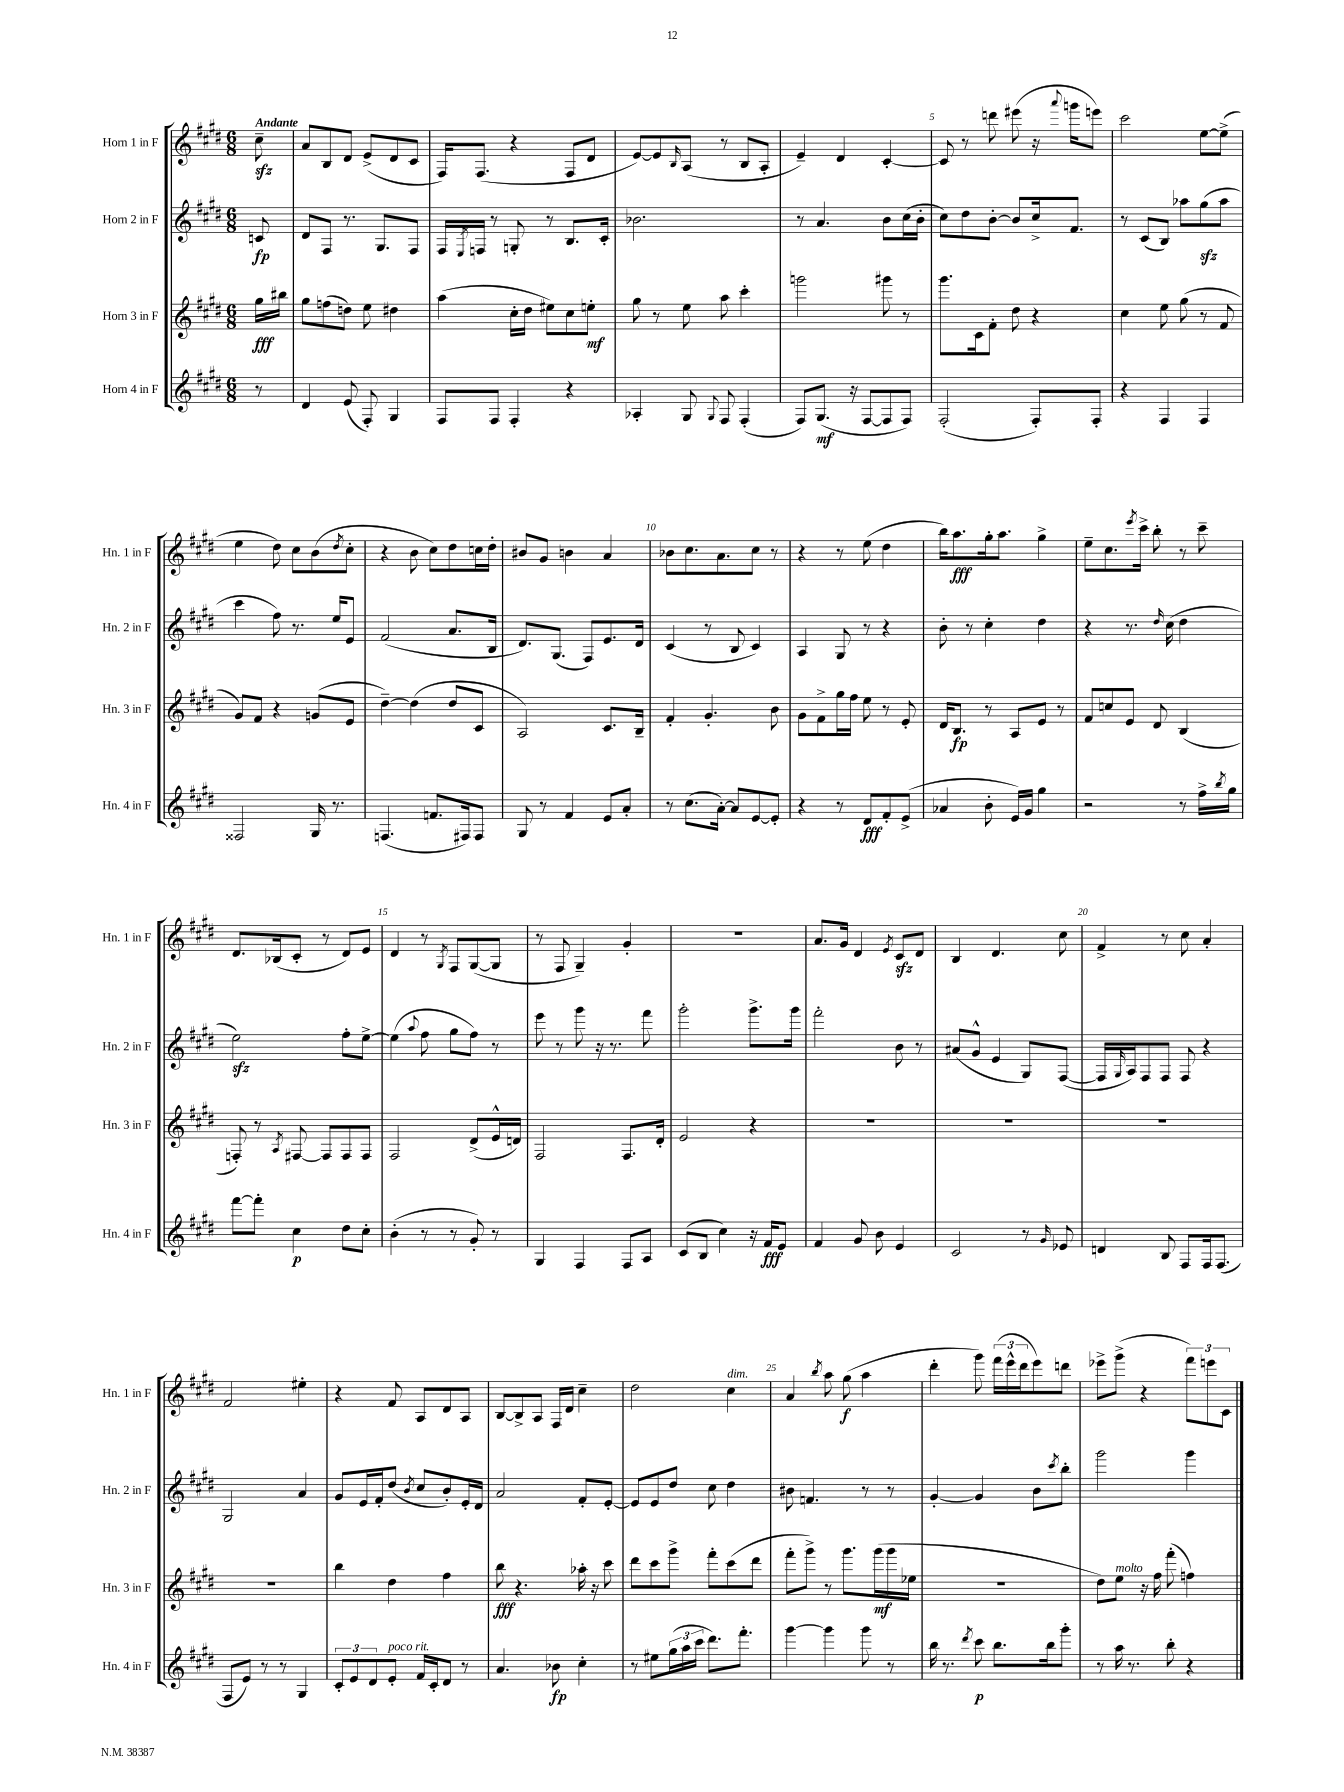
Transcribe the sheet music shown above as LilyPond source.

<<
\new StaffGroup <<
\new Staff = "s0" \with { instrumentName = "Horn 1 in F" shortInstrumentName = "Hn. 1 in F" } {
    \clef treble \key e \major \numericTimeSignature \time 6/8 \partial 8 \tempo "Andante"
    cis''8--\sfz |
    a'8 b8 dis'8 e'8->( dis'8 cis'8 |
    fis16) fis8.( r4 fis8 dis'8 |
    e'8~) e'8 \grace { b16 } a8( r8 b8 a8-. |
    e'4--) dis'4 cis'4~-. |
    cis'8 r8 d'''8 eis'''8( r16 \appoggiatura { a'''8 } g'''16 e'''8) |
    cis'''2 e''8~ e''8->( |
    e''4 dis''8) cis''8 b'8( \acciaccatura { dis''8 } cis''8-. |
    r4 b'8 cis''8) dis''8 c''16 dis''16-. |
    bis'8 gis'8 b'4 a'4 |
    bes'8 cis''8. a'8. cis''8 r8 |
    r4 r8 e''8( dis''4 |
    b''16) a''8.\fff gis''16-. a''8. gis''4-> |
    e''8-- cis''8. \acciaccatura { e'''8 } cis'''16-> b''8-. r8 cis'''8-- |
    dis'8. bes16( cis'8-. r8 dis'8) e'8 |
    dis'4 r8 \acciaccatura { gis8 } fis8 gis8~( gis8 |
    r8 fis8 gis4--) gis'4-. |
    r2. |
    a'8. gis'16 dis'4 \acciaccatura { e'8 } cis'8\sfz dis'8 |
    b4 dis'4. cis''8 |
    fis'4-> r8 cis''8 a'4-. |
    fis'2 eis''4-. |
    r4 fis'8 a8 dis'8 a8 |
    b8~ b8-> a8 fis16 dis'16 cis''4-- |
    dis''2 cis''4^\markup { \italic "dim." } |
    a'4 \acciaccatura { b''8 } a''8 gis''8\f( a''4 |
    dis'''4-. gis'''8) \tuplet 3/2 { fis'''16( e'''16-^ dis'''16 } e'''8) d'''8 |
    ees'''8-> gis'''8->( r4 \tuplet 3/2 { fis'''8) e'''8 cis'8 } \bar "|." |
}
\new Staff = "s1" \with { instrumentName = "Horn 2 in F" shortInstrumentName = "Hn. 2 in F" } {
    \clef treble \key e \major \numericTimeSignature \time 6/8 \partial 8
    c'8\fp |
    dis'8 fis8 r8. gis8. fis8 |
    fis16 \acciaccatura { e8 } f16 r8 g8-. r8 b8. cis'16-. |
    bes'2. |
    r8 a'4. b'8 cis''16( b'16-. |
    cis''8) dis''8 b'8~-. b'8 cis''16-> fis'8. |
    r8 cis'8( b8) aes''8 gis''8\sfz( aes''8 |
    cis'''4 fis''8) r8. e''16 e'8 |
    fis'2( a'8. b16 |
    dis'8.) gis8.( fis8) e'8. dis'16 |
    cis'4( r8 b8 cis'4) |
    a4 gis8 r8 r4 |
    b'8-. r8 cis''4-. dis''4 |
    r4 r8. \grace { dis''16 } cis''16( dis''4 |
    e''2\sfz) fis''8-. e''8~-> |
    e''4( \appoggiatura { a''8 } fis''8 gis''8 fis''8) r8 |
    e'''8 r8 gis'''8 r16 r8. fis'''8 |
    gis'''2-. gis'''8.-> gis'''16 |
    fis'''2-. b'8 r8 |
    ais'8( gis'8-^ e'4 gis8) fis8~( |
    fis16 \grace { gis16 } a16) fis8 fis8 fis8 r4 |
    gis2 a'4 |
    gis'8 e'16 fis'16-. dis''8( \acciaccatura { b'8 } cis''8 b'8-.) e'16-. dis'16 |
    a'2 fis'8-. e'8~-. |
    e'8 e'8 dis''8 cis''8 dis''4 |
    bis'8 f'4. r8 r8 |
    gis'4~-. gis'4 b'8 \acciaccatura { cis'''8 } b''8-. |
    gis'''2 gis'''4 \bar "|." |
}
\new Staff = "s2" \with { instrumentName = "Horn 3 in F" shortInstrumentName = "Hn. 3 in F" } {
    \clef treble \key e \major \numericTimeSignature \time 6/8 \partial 8
    gis''16\fff bis''16 |
    gis''8 f''8( d''8) e''8 dis''4 |
    a''4( cis''16-. dis''16 eis''8) cis''8 e''8-.\mf |
    gis''8 r8 e''8 a''8 cis'''4-. |
    g'''2 gis'''8 r8 |
    gis'''8. cis'16 fis'8-. dis''8 r4 |
    cis''4 e''8 gis''8( r8 fis'8 |
    gis'8) fis'8 r4 g'8( e'8 |
    dis''4~--) dis''4( dis''8 cis'8 |
    a2) cis'8. b16-- |
    fis'4-. gis'4.-. b'8 |
    gis'8 fis'8-> gis''16 fis''16 e''8 r8 e'8-. |
    dis'16 b8.\fp r8 a8 e'8 r8 |
    fis'8 c''8 e'8 dis'8 b4( |
    f8-.) r8 \acciaccatura { a8 } fis8~ fis8 fis8 fis8 |
    fis2 dis'8->( e'16-^ d'16) |
    fis2 fis8. dis'16-. |
    e'2 r4 |
    R2. |
    R2. |
    R2. |
    R2. |
    b''4 dis''4 fis''4 |
    b''8\fff r4. aes''16-. r16 cis'''8 |
    dis'''8 cis'''8 gis'''8-> fis'''8-. cis'''8( dis'''8 |
    fis'''8-. gis'''8->) r8 gis'''8. gis'''16\mf( gis'''16 ees''16 |
    R2. |
    dis''8) e''8^\markup { \italic "molto" } r16 fis''16 fis'''8-.( f''4) \bar "|." |
}
\new Staff = "s3" \with { instrumentName = "Horn 4 in F" shortInstrumentName = "Hn. 4 in F" } {
    \clef treble \key e \major \numericTimeSignature \time 6/8 \partial 8
    r8 |
    dis'4 e'8( fis8-.) gis4 |
    fis8 fis8 fis4-. r4 |
    aes4-. gis8 \appoggiatura { gis8 } fis8 fis4-.( |
    fis8) gis8.\mf( r16 fis8~ fis8 fis8) |
    fis2-.( fis8-.) fis8-. |
    r4 fis4 fis4 |
    fisis2 gis16 r8. |
    f4.( f'8. fis16) fis8 |
    gis8 r8 fis'4 e'8 a'8-. |
    r8 cis''8.( a'16~-.) a'8 e'8~ e'8-. |
    r4 r8 dis'8\fff fis'8-. e'8->( |
    aes'4 b'8-. e'16) gis'16 gis''4 |
    r2 r8 fis''16-> \acciaccatura { b''8 } gis''16 |
    fis'''8~ fis'''8-. cis''4\p dis''8 cis''8-. |
    b'4-.( r8 r8 gis'8-.) r8 |
    gis4 fis4 fis8 a8 |
    cis'8( b8 cis''4) r16 fis'16\fff e'8 |
    fis'4 gis'8 b'8 e'4 |
    cis'2 r8 \grace { gis'16 } ees'8 |
    d'4 b8 fis8 fis16 fis8.( |
    fis8 e'8) r8 r8 gis4 |
    \tuplet 3/2 { cis'8-. e'8 dis'8 } e'8-.^\markup { \italic "poco rit." } fis'16 cis'16-. dis'8 r8 |
    a'4. bes'8\fp cis''4-. |
    r8 eis''8 \tuplet 3/2 { gis''16( a''16 cis'''16 } dis'''8.) fis'''8.-. |
    gis'''4~ gis'''4 gis'''8 r8 |
    b''16 r8. \acciaccatura { dis'''8 } cis'''8\p b''8. b''16 gis'''8-. |
    r8 a''16 r8. b''8-. r4 \bar "|." |
}
>>
>>
\layout { \context { \Score \override BarNumber.break-visibility = ##(#f #t #t) barNumberVisibility = #(every-nth-bar-number-visible 5) } }
